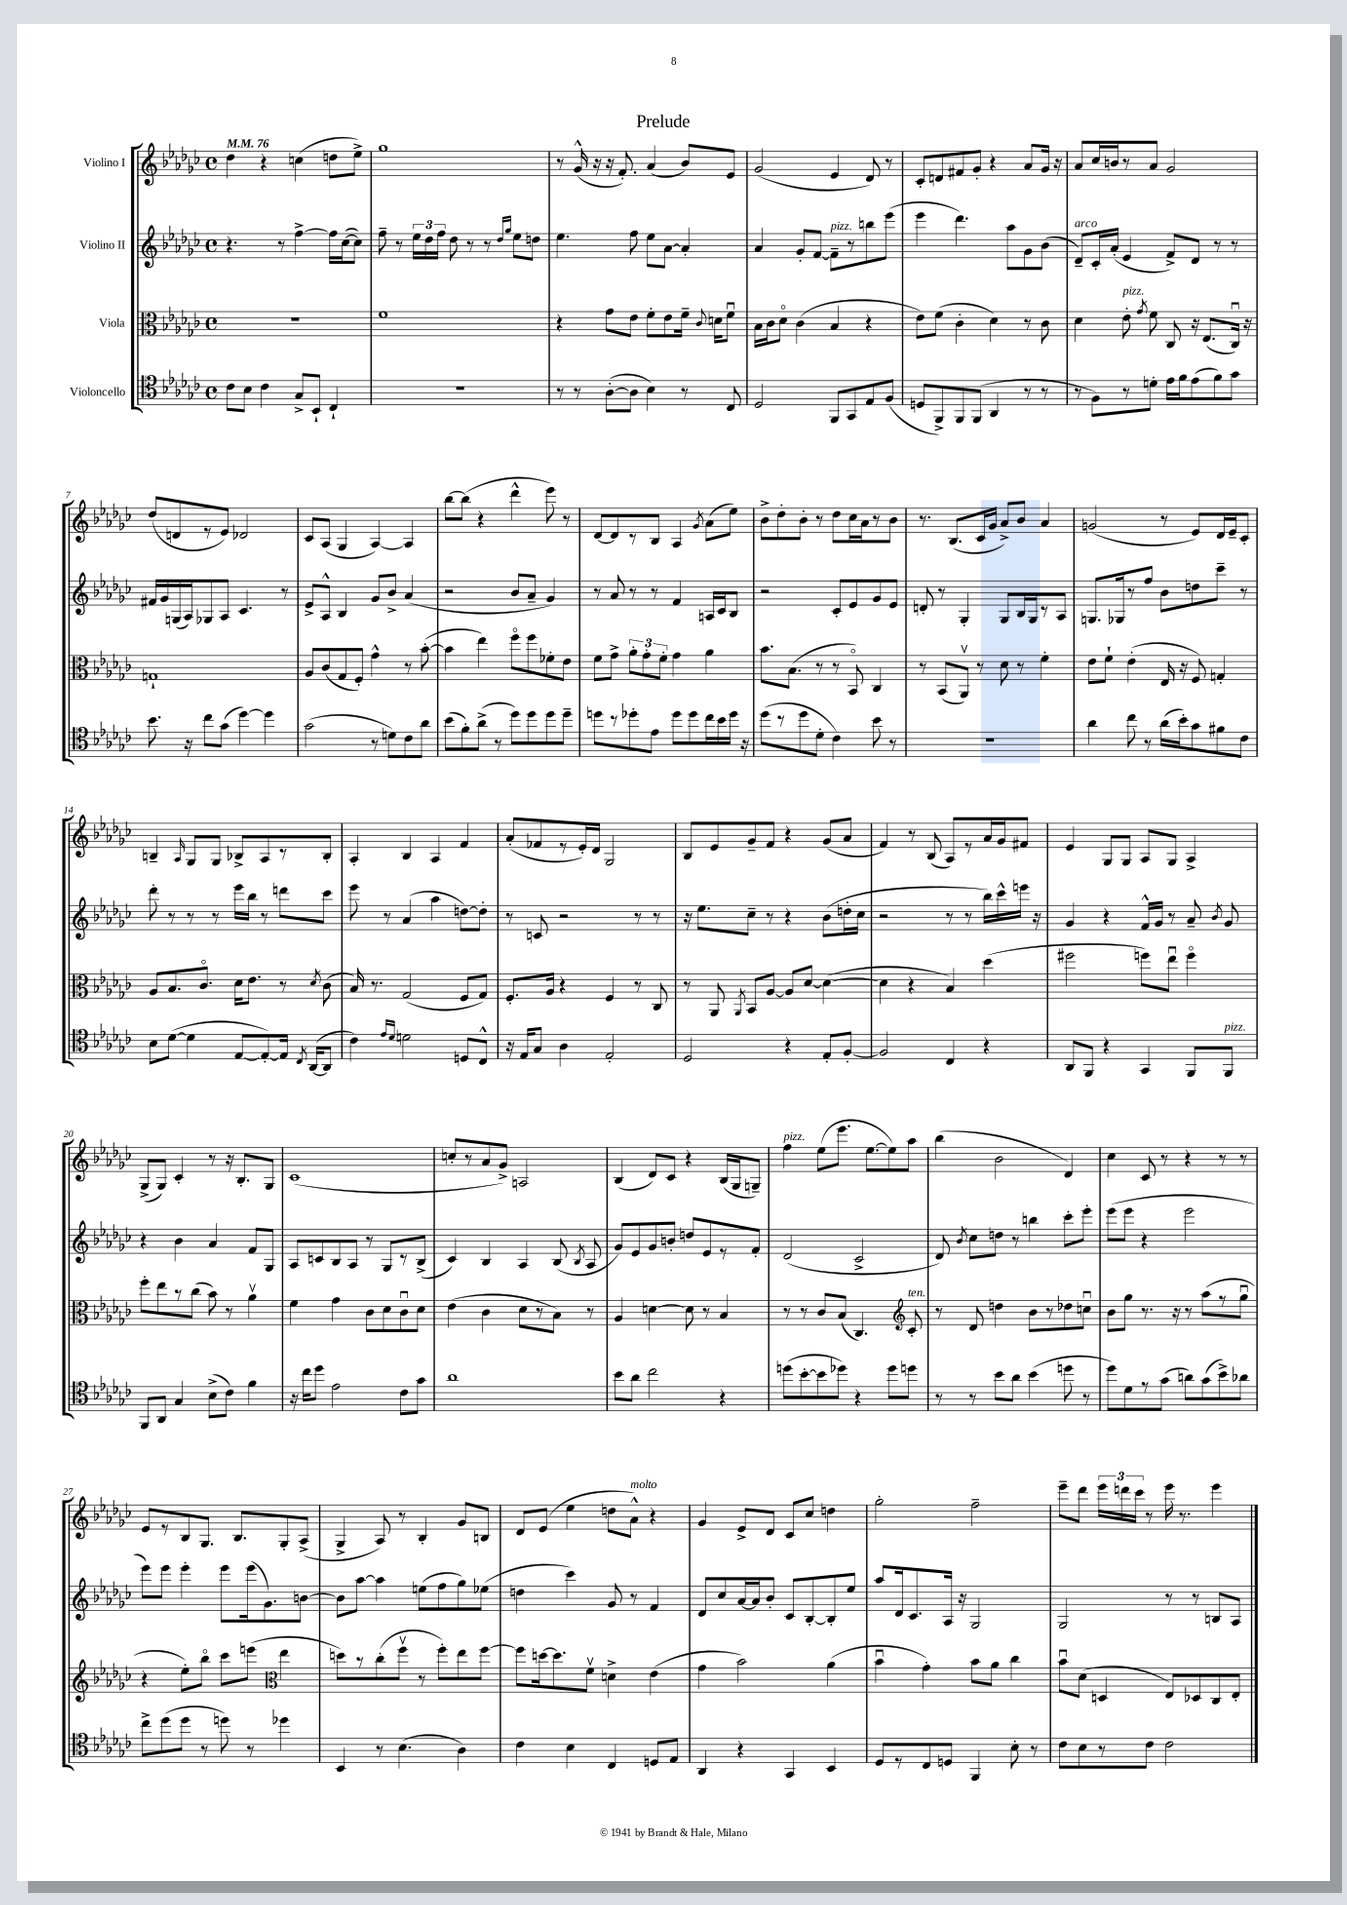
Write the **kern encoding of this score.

**kern	**kern	**kern	**kern
*part4	*part3	*part2	*part1
*staff4	*staff3	*staff2	*staff1
*I"Violoncello	*I"Viola	*I"Violino II	*I"Violino I
*clefC4	*clefC3	*clefG2	*clefG2
*k[b-e-a-d-g-c-]	*k[b-e-a-d-g-c-]	*k[b-e-a-d-g-c-]	*k[b-e-a-d-g-c-]
*M4/4	*M4/4	*M4/4	*M4/4
*met(c)	*met(c)	*met(c)	*met(c)
*MM76	*MM76	*MM76	*MM76
=1	=1	=1	=1
8c-\L	1r	4.r	4dd-\
8B-\J	.	.	.
4c-\	.	.	4r
.	.	8r	.
8G-^/L	.	[4ff^\	(4ccn\
8BB-`/J	.	.	.
4C-`/	.	16ff\LL]	8ddn\L
.	.	([16cc-\J	.
.	.	8cc-\J])	8ee-^\J)
=2	=2	=2	=2
1r	1f	8ff~\	1gg-
.	.	8r	.
.	.	24ee-\LL	.
.	.	24dd-\	.
.	.	24ff\JJ	.
.	.	8dd-\	.
.	.	8r	.
.	.	8r	.
.	.	16qqdd-/LL	.
.	.	16qqgg-/JJ	.
.	.	8ee-\L	.
.	.	8ddn\J	.
=3	=3	=3	=3
8r	4r	4.ee-\	8r
8r	.	.	(16g-^^/
.	.	.	16r
([8A-'\L	8g-\L	.	16r
.	.	.	8.f'/)
8A-\J]	8e-\J	8ff\	.
4B-\)	8f'\L	8ee-\L	(4a-/
.	8e-\	[8a-\J	.
8r	16f~\Jk	4a-'/]	8b-/L)
.	8qqc-/	.	.
.	16dn\KL	.	.
8C-/	8fu\J	.	8e-/J
=4	=4	=4	=4
2D-/	16B-\LL	4a-/	(2g-/
.	16c-\J	.	.
.	8d-\J	.	.
.	(4c-\	8g-'/L	.
.	.	[8f/J	.
!	!	!LO:TX:a:i:t=pizz.	!
8FF/L	4B-/	8f~\L]	4e-/
8GG-/	.	8r	.
8E-/	4r	8bbn\	8d-/)
(8F/J	.	(8eee-\J	8r
=5	=5	=5	=5
8Dn/L	8e-\L)	4eee-\	8c-'/L
8FF^/)	(8f\J	.	8dn/
8FF/	4c-'\	4.ddd-\)	8f#X/
(8FF/J	.	.	8g-'/J
4AA-/	4d-\)	.	4r
.	.	8aa-\L	.
8r	8r	8g-\	8a-/L
8r	8c-\	(8b-\J	16g-/Jk
.	.	.	16r
=6	=6	=6	=6
!	!	!LO:TX:a:i:t=arco	!
8r	4d-\	8d-~/L)	8a-/L
8F\L)	.	16c-'/L	16cc-/L
.	.	(16a-'/JJ	16bn/J
!	!LO:TX:a:i:t=pizz.	!	!
8r	8e-'\	4e-/	8r
.	8qg-/	.	.
8dn'\J	8f\	.	8a-/J
16e-\LL	8C-/	8f^/L)	2g-/
16f\J	.	.	.
(8e-\	16r	8d-/J	.
.	(8.E-/L	.	.
8f\)	.	8r	.
8g-\J	16C-u/Jk)	8r	.
.	16r	.	.
!!LO:LB:g=z
=7	=7	=7	=7
8.b-\	1Gn`	16f#X/LL	(8dd-/L
.	.	16g-/	.
.	.	(16Gn/	8dn/
16r	.	16A-/J)	.
8cc-\L	.	8G-X/	8r
(8g-\J	.	8A-/J	8e-/J)
[4dd-\)	.	4.c-/	2d-X/
4dd-\]	.	.	.
.	.	8r	.
=8	=8	=8	=8
(2g-\	8A-/L	8e-^/L	8c-/L
.	(8c-/	8A-^^/J	(8A-/J
.	8G-/	4B-/	4G-/
.	8F'/J)	.	.
8r	4g-^^\	8g-/L	[4A-/)
8dn\L)	.	8b-^/J	.
8c-\	8r	(4a-/	4A-/]
8a-\J	([8b-'\	.	.
=9	=9	=9	=9
(8b-\L	4b-\]	2r	[8bb-\L
8f'\)	.	.	(8bb-\J]
(8a-^\J	4ee-\)	.	4r
8r	.	.	.
8dd-\L)	8ff\L	8b-/L	4ddd-^^\
8dd-\	8ff\	8a-~/J	.
8dd-\	8f-X'\	4g-/)	8eee-\)
8dd-~\J	8e-\J	.	8r
=10	=10	=10	=10
8ddn\L	8f\L	8r	[8d-/L
8r	8g-^\J	8a-/	8d-/]
8dd-X'\	12a-'\L	8r	8r
.	12g-'\	.	.
8e-\J	.	8r	8B-/J
.	12f'\J	.	.
8dd-\L	4g-\	4f/	4A-/
8dd-\	.	.	.
.	.	.	8qg-/
16cc-\L	4a-\	16An/LL	(8a-\L
16b-\	.	16c-/J	.
16dd-\JJ	.	8B-/J	8ee-\J)
16r	.	.	.
=11	=11	=11	=11
(8dd-\L	8.b-\L	2r	8b-^\L
8r	.	.	8dd-'\
.	(8.B-\J	.	.
8dd-\	.	.	8b-'\J
8d-'\J	8r	.	8r
4c-\)	8r	8c-'/L	8dd-\L
.	8BB-/)	8e-/	16cc-\L
.	.	.	16a-\J
8b-\	4C-/	8g-/	8r
8r	.	8e-/J	8b-\J
=12	=12	=12	=12
1r	8r	8dn'/	8.r
.	(8BB-/L	8r	.
.	.	.	(8.B-/L
.	8AA-v/J)	4G-'/	.
.	8r	.	16c-/L
.	.	.	16g-/JJ
.	8d-\	8G-/L	8a-^/L)
.	8r	16B-/L	8b-/J
.	.	16G-/J	.
.	4f'\	8r	4a-/
.	.	8A-/J	.
=13	=13	=13	=13
4a-\	8e-\L	8.Gn/L	(2gn/
.	8f`\J	.	.
.	.	16G-X/k	.
8cc-\	(4e-'\	8r	.
8r	.	8ff/J	.
(16a-\LL	16E-/	8b-\L	8r
16b-'\J)	16r	.	.
8g-\	8F/)	8ddn\	8e-/L)
8f#X\	4Gn'/	8ccc-~\J	16d-/L
.	.	.	16e-~/J
8c-\J	.	8r	8c-'/J
!!LO:LB:g=z
=14	=14	=14	=14
8B-\L	8A-/L	8ddd-'\	4Bn~/
([8d-\J	8.B-/	8r	.
.	.	.	16qqA-/
4d-\]	.	8r	8G-/L
.	8.c-/J	.	.
.	.	8r	8G-/J
[8E-/L	16d-\KL	16eee-\LL	8B-X^/L
.	8.e-\J	16bb-\JJ	.
8E-'/_)	.	8r	8A-/
16E-/Jk]	8r	8dddn\L	8r
8qC-/	.	.	.
([16AA-/KL	.	.	.
.	8qd-/	.	.
8AA-/J]	(8c-\	8ccc-\J	8B-'/J
=15	=15	=15	=15
4c-\)	16B-/)	8eee-\	4A-'/
.	8.r	.	.
.	.	8r	.
16qqe-/LL	.	.	.
16qqd-/JJ	.	.	.
2dn\	(2G-/	(4a-/	4B-/
.	.	4aa-\	4A-/
8Dn/L	8F/L	[8ddn\L)	4f/
8C-^^/J	8G-/J)	8dd'\J]	.
=16	=16	=16	=16
16r	8.F'/L	8r	(8a-'/L
16E-/KL	.	.	.
8G-/J	.	8cn/	8f-X/
.	16A-/Jk	.	.
4A-\	4r	2r	8r
.	.	.	16e-'/L)
.	.	.	16d-/JJ
2E-'/	4F/	.	2G-/
.	8r	8r	.
.	8C-/	8r	.
=17	=17	=17	=17
2D-/	8r	16r	8B-/L
.	.	8.ee-\L	.
.	8AA-/	.	8e-/
.	8qAA-/	.	.
.	8BB-/L	8cc-~\J	8g-~/
.	[8A-/J	8r	8f/J
4r	8A-/L]	4r	4r
.	[8d-/J	.	.
8E-'/L	(4d-\_	(8b-\L	(8g-/L
[8F'/J	.	16ddn'\L	8a-/J
.	.	16cc-\JJ	.
=18	=18	=18	=18
2F/]	4d-\]	2r	4f/)
.	4r	.	8r
.	.	.	(8B-/
4C-/	4B-/)	8r	8A-/L)
.	.	8r	8r
4r	(4dd-\	16bb-\LL)	16a-/L
.	.	16ccc-^^\	16g-/J
.	.	16eeen\JJ	8f#X/J
.	.	16r	.
=19	=19	=19	=19
8AA-/L	2ff#X\	4g-/	4e-/
8FF/J	.	.	.
4r	.	4r	8G-/L
.	.	.	8G-/J
4GG-/	8ffn\L)	16f^^/LL	8A-/L
.	.	16g-/JJ	.
.	8ee-u\J	8r	8G-/J
8FF/L	4ff\	8a-~/	4A-^/
.	.	8qb-/	.
!LO:TX:a:i:t=pizz.	!	!	!
8FF/J	.	8g-/	.
!!LO:LB:g=z
=20	=20	=20	=20
8FF/L	8ff'\L	4r	(8G-^/L
8AA-/J	8ee-\	.	8G-/J)
4G-/	8r	4b-\	4c-'/
.	(8cc-\J	.	.
(8B-^\L	8b-\)	4a-/	8r
8c-\J)	8r	.	16r
.	.	.	8.B-'/L
4f\	4a-v\	8f/L	.
.	.	8G-/J	8G-/J
=21	=21	=21	=21
16r	4f\	8A-/L	(1c-
16cc-\KL	.	.	.
8dd-\J	.	8cn/	.
2e-\	4g-\	8B-/	.
.	.	8A-/J	.
.	8c-\L	8r	.
.	8d-\	8G-/L	.
8c-\L	8c-u\	8r	.
8g-\J	8d-\J	(8B-^/J	.
=22	=22	=22	=22
1a-	(4e-\	4c-/)	8ccn'/L
.	.	.	8r
.	4c-\	4B-/	8a-/
.	.	.	8g-^/J)
.	8d-\L	4A-/	2An/
.	8r	.	.
.	8B-\J)	(8B-/	.
.	.	8qB-/	.
.	8r	8A-/	.
=23	=23	=23	=23
8b-\L	4A-/	8g-/L)	(4B-/
8a-\J	.	8e-/	.
2cc-\	[4dn\	8g-/	8d-/L)
.	.	8bn'/J	8c-/J
.	8d\]	8ddn/L	4r
.	8r	8e-/	.
4r	4B-/	8r	(16B-/LL
.	.	.	16G-/J
.	.	8f'/J	8Gn~/J)
=24	=24	=24	=24
!	!	!	!LO:TX:a:i:t=pizz.
(8ddn\L	8r	(2d-/	4ff\
[8b-'\	8r	.	.
8b-\]	8c-/L	.	(8ee-\L
8dd-X\J)	(8B-/J	.	8.eee-\J
4r	4.C-/)	2c-^/	.
.	.	.	[8.ee-\L
8dd-\L	.	.	8ee-\])
*	*clefG2	*	*
!	!LO:TX:a:i:t=ten.	!	!
8ddn\J	8c-'/	.	8aa-\J
=25	=25	=25	=25
8r	8r	8d-/)	(4bb-\
.	.	8qb-/	.
8r	8d-/	8cc-\L	.
8b-\L	4ddn\	8ddn\J	2b-\
8a-\J	.	8r	.
(4b-\	8b-\L	4bbn\	.
.	8r	.	.
8ddn\	8dd-X\	8ccc-'\L	4d-/)
8r	8ccnu\J	8eee-'\J	.
=26	=26	=26	=26
8dd-\L)	8b-\L	(8eee-\L	4cc-\
8d-\	8gg-\J	8eee-\J	.
8r	8.r	4r	8c-/
(8g-\J	.	.	8r
.	16r	.	.
8an\L)	8r	2eee-\	4r
(8g-\	(8aa-\L	.	.
8b-^\)	8r	.	8r
8a-X\J	8gg-u\J	.	8r
!!LO:LB:g=z
=27	=27	=27	=27
8cc-^\L	4r	8eee-\L)	8e-/L
(8dd-\	.	8eee-\J	8r
8dd-\J	8ee-'\L)	4eee-'\	8B-/
8r	8bb-\J	.	8.G-/J
8ddn\)	8ccc-\L	8eee-\L	.
.	.	.	8.B-/L
8r	(8eeen\J	(16eee-\k	.
.	.	8.g-\)	.
*	*clefC3	*	*
4dd-X\	4ee-\	.	8G-'/
.	.	[8bn\J	(8A-^/J
=28	=28	=28	=28
4BB-/	8ddn\L)	8b\L]	4G-^/
.	8r	[8aa-\J	.
8r	(8cc-'\	4aa-\]	8A-/)
(4.B-\	8ffv\J	.	8r
.	8r	(8een\L	4B-'/
.	8ff'\L)	8ff\	.
4A-\)	8ee-\	8gg-\)	8g-/L
.	[8ff\J	(8ee-X\J	8Bn/J
=29	=29	=29	=29
4c-\	8ff\L]	4ddn\	8d-/L
.	[16ddn\k	.	(8e-/J
.	8.dd\]	.	.
4B-\	.	4ccc-\)	4ee-\
.	8fv\J	.	.
4C-/	4dn^\	8g-/	8ddn\L
!	!	!	!LO:TX:a:i:t=molto
.	.	8r	8a-^^\J)
8Dn/L	(4e-\	4f/	4r
8E-/J	.	.	.
=30	=30	=30	=30
4AA-/	4g-\	8d-/L	4g-/
.	.	8cc-/	.
4r	2b-\)	[16a-/L	8e-^/L
.	.	16a-/J]	.
.	.	8b-'/J	8d-/J
4GG-/	.	8c-/L	8c-/L
.	.	[8B-'/	8cc-/J
4BB-/	(4a-\	8B-'/]	4ddn\
.	.	8ee-/J	.
=31	=31	=31	=31
8D-/L	4b-u\	8aa-/L	2gg-'\
8r	.	16d-/k	.
.	.	8.c-/	.
8C-/	4g-'\)	.	.
8Dn/J	.	16A-/Jk	.
.	.	16r	.
4FF/	8b-\L	2G-/	2ff~\
.	8a-\J	.	.
8B-'\	4cc-\	.	.
8r	.	.	.
=32	=32	=32	=32
8c-\L	8b-u\L	2G-/	8eee-~\L
8B-\	(8d-\J	.	8ddd-\J
8r	4Dn/	.	24eee-\LL
.	.	.	24dddn\
.	.	.	24ccc-\JJ
8c-\J	.	.	8r
2c-\	8E-/L)	8r	16eee-\
.	.	.	8.r
.	8D-X/	8r	.
.	8C-/	8Bn/L	4eee-\
.	8E-'/J	8A-/J	.
==	==	==	==
*-	*-	*-	*-
